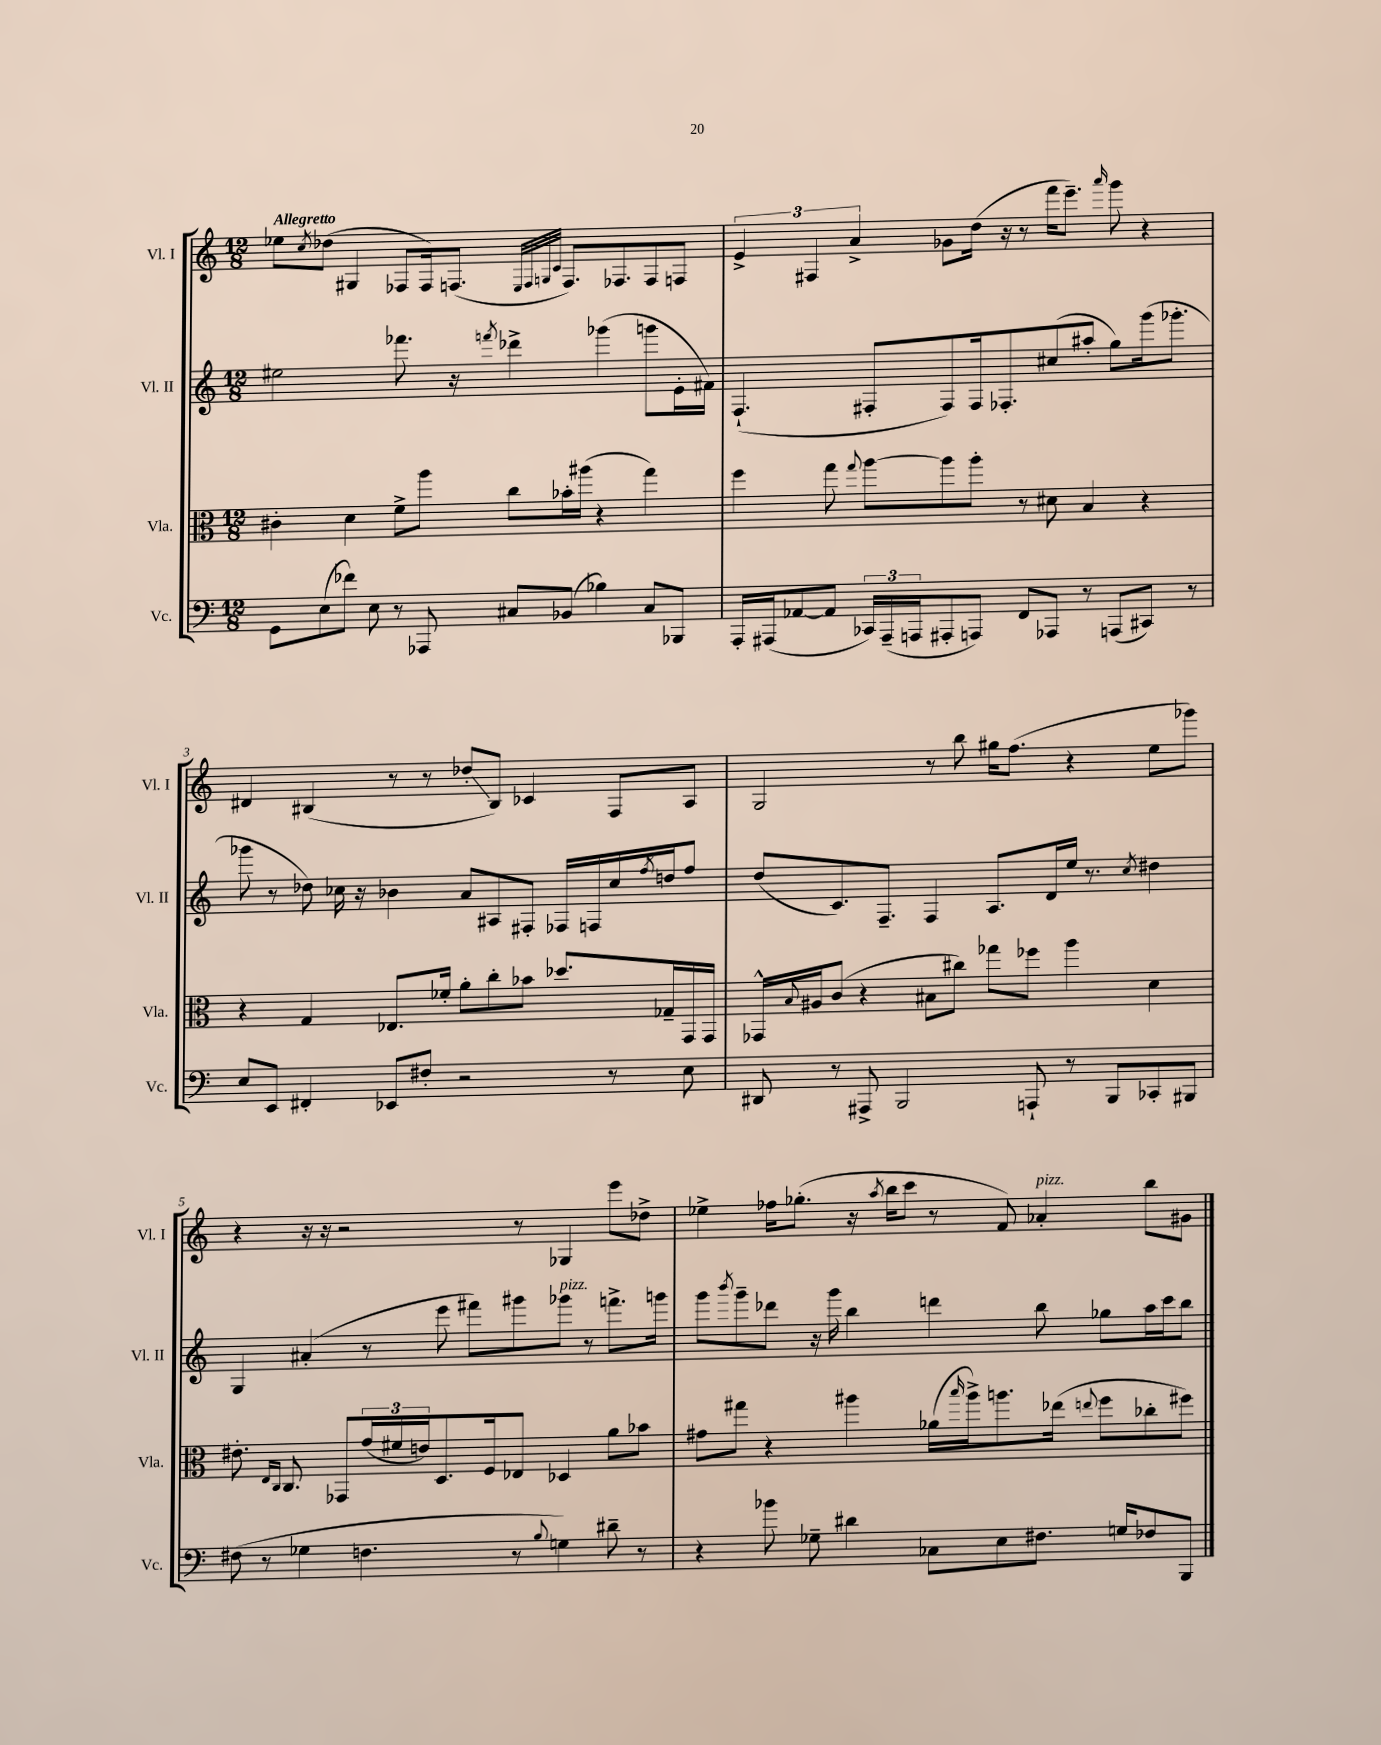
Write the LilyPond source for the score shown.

<<
\new StaffGroup <<
\new Staff = "s0" \with { instrumentName = "Vl. I" shortInstrumentName = "Vl. I" } {
    \clef treble \key c \major \numericTimeSignature \time 12/8 \tempo "Allegretto"
    ees''8 \acciaccatura { c''8 } des''8( gis4 fes8 fes16) f8.( \grace { e32 f32 g32 c'32 } f8.) fes8. fes8 f8 |
    \tuplet 3/2 { e'4-> fis4 a'4-> } ges'8 d''16( r16 r8 f'''16 e'''8.--) \grace { a'''16 } g'''8 r4 |
    dis'4 bis4( r8 r8 des''8-.\glissando bis8) ces'4 f8 a8 |
    g2 r8 b''8 gis''16 f''8.( r4 e''8 ges'''8) |
    r4 r16 r16 r2 r8 ges4 e'''8 des''8-> |
    ees''4-> fes''16 ges''8.-.( r16 \acciaccatura { a''8 } b''16 c'''8 r8 f'8) aes'4-.^\markup { \italic "pizz." } b''8 gis'8 \bar "|." |
}
\new Staff = "s1" \with { instrumentName = "Vl. II" shortInstrumentName = "Vl. II" } {
    \clef treble \key c \major \numericTimeSignature \time 12/8
    eis''2 fes'''8. r16 \acciaccatura { f'''8 } des'''4-> ges'''4( g'''8 e'16-. fis'16) |
    f4.-!( fis8-. fis8) fis16 fes8.-. cis''8( ais''8-. g''8) g'''16( ges'''8.-. |
    ges'''8 r8 des''8) ces''16 r16 bes'4 a'8 ais8 fis8-. fes16 f16 ces''16 \acciaccatura { f''8 } d''16 f''8 |
    d''8( c'8.) f8.-- f4 a8. d'16 e''16 r8. \acciaccatura { c''8 } dis''4 |
    g4 ais'4-.( r8 e'''8 fis'''8) gis'''8 ges'''8^\markup { \italic "pizz." } r8 f'''8.-> g'''16 |
    g'''8 \acciaccatura { b'''8 } g'''8-- des'''8 r16 g'''16 b''4 d'''4 b''8 ges''8 a''16 c'''16 b''8 \bar "|." |
}
\new Staff = "s2" \with { instrumentName = "Vla." shortInstrumentName = "Vla." } {
    \clef alto \key c \major \numericTimeSignature \time 12/8
    cis'4-. d'4 f'8-> a''8 c''8 bes'16-. ais''16( r4 g''4) |
    f''4 g''8 \appoggiatura { g''8 } a''8~ a''8 a''8-. r8 dis'8 b4 r4 |
    r4 g4 ees8. fes'16-. a'8-. c''8-. bes'8 des''8. ges16-- g,16 g,16 |
    ges,16-^ \appoggiatura { b8 } ais16 c'8( r4 bis8 cis''8) ges''8 fes''8 a''4 d'4 |
    eis'8.-. \grace { e16 c16 } c8. ges,8 \tuplet 3/2 { g'16( fis'16 e'16) } d8. f16 ees8 des4 a'8 bes'8 |
    gis'8 gis''8 r4 ais''4 aes'16( \grace { b''16 } ais''16->) a''8. ees''16( \appoggiatura { e''8 } f''8 ces''8-. fis''8) \bar "|." |
}
\new Staff = "s3" \with { instrumentName = "Vc." shortInstrumentName = "Vc." } {
    \clef bass \key c \major \numericTimeSignature \time 12/8
    g,8 e8( fes'8) e8 r8 aes,,8 cis8 bes,8( bes4) cis8 bes,,8 |
    a,,16-. ais,,16( aes,8~ aes,8 \tuplet 3/2 { ces,16) ais,,16--( a,,16 } ais,,8-. a,,8) f,8 aes,,8 r8 a,,8( cis,8) r8 |
    e8 e,8 fis,4-. ees,8 fis8-. r2 r8 e8 |
    dis,8 r8 ais,,8-> b,,2 a,,8-! r8 b,,8 ces,8-. bis,,8 |
    fis8( r8 ges4 f4. r8 \appoggiatura { b8 } g4) dis'8-- r8 |
    r4 bes'8 ges8-- dis'4 ces8 e8 fis8. g16 fes8 b,,8 \bar "|." |
}
>>
>>
